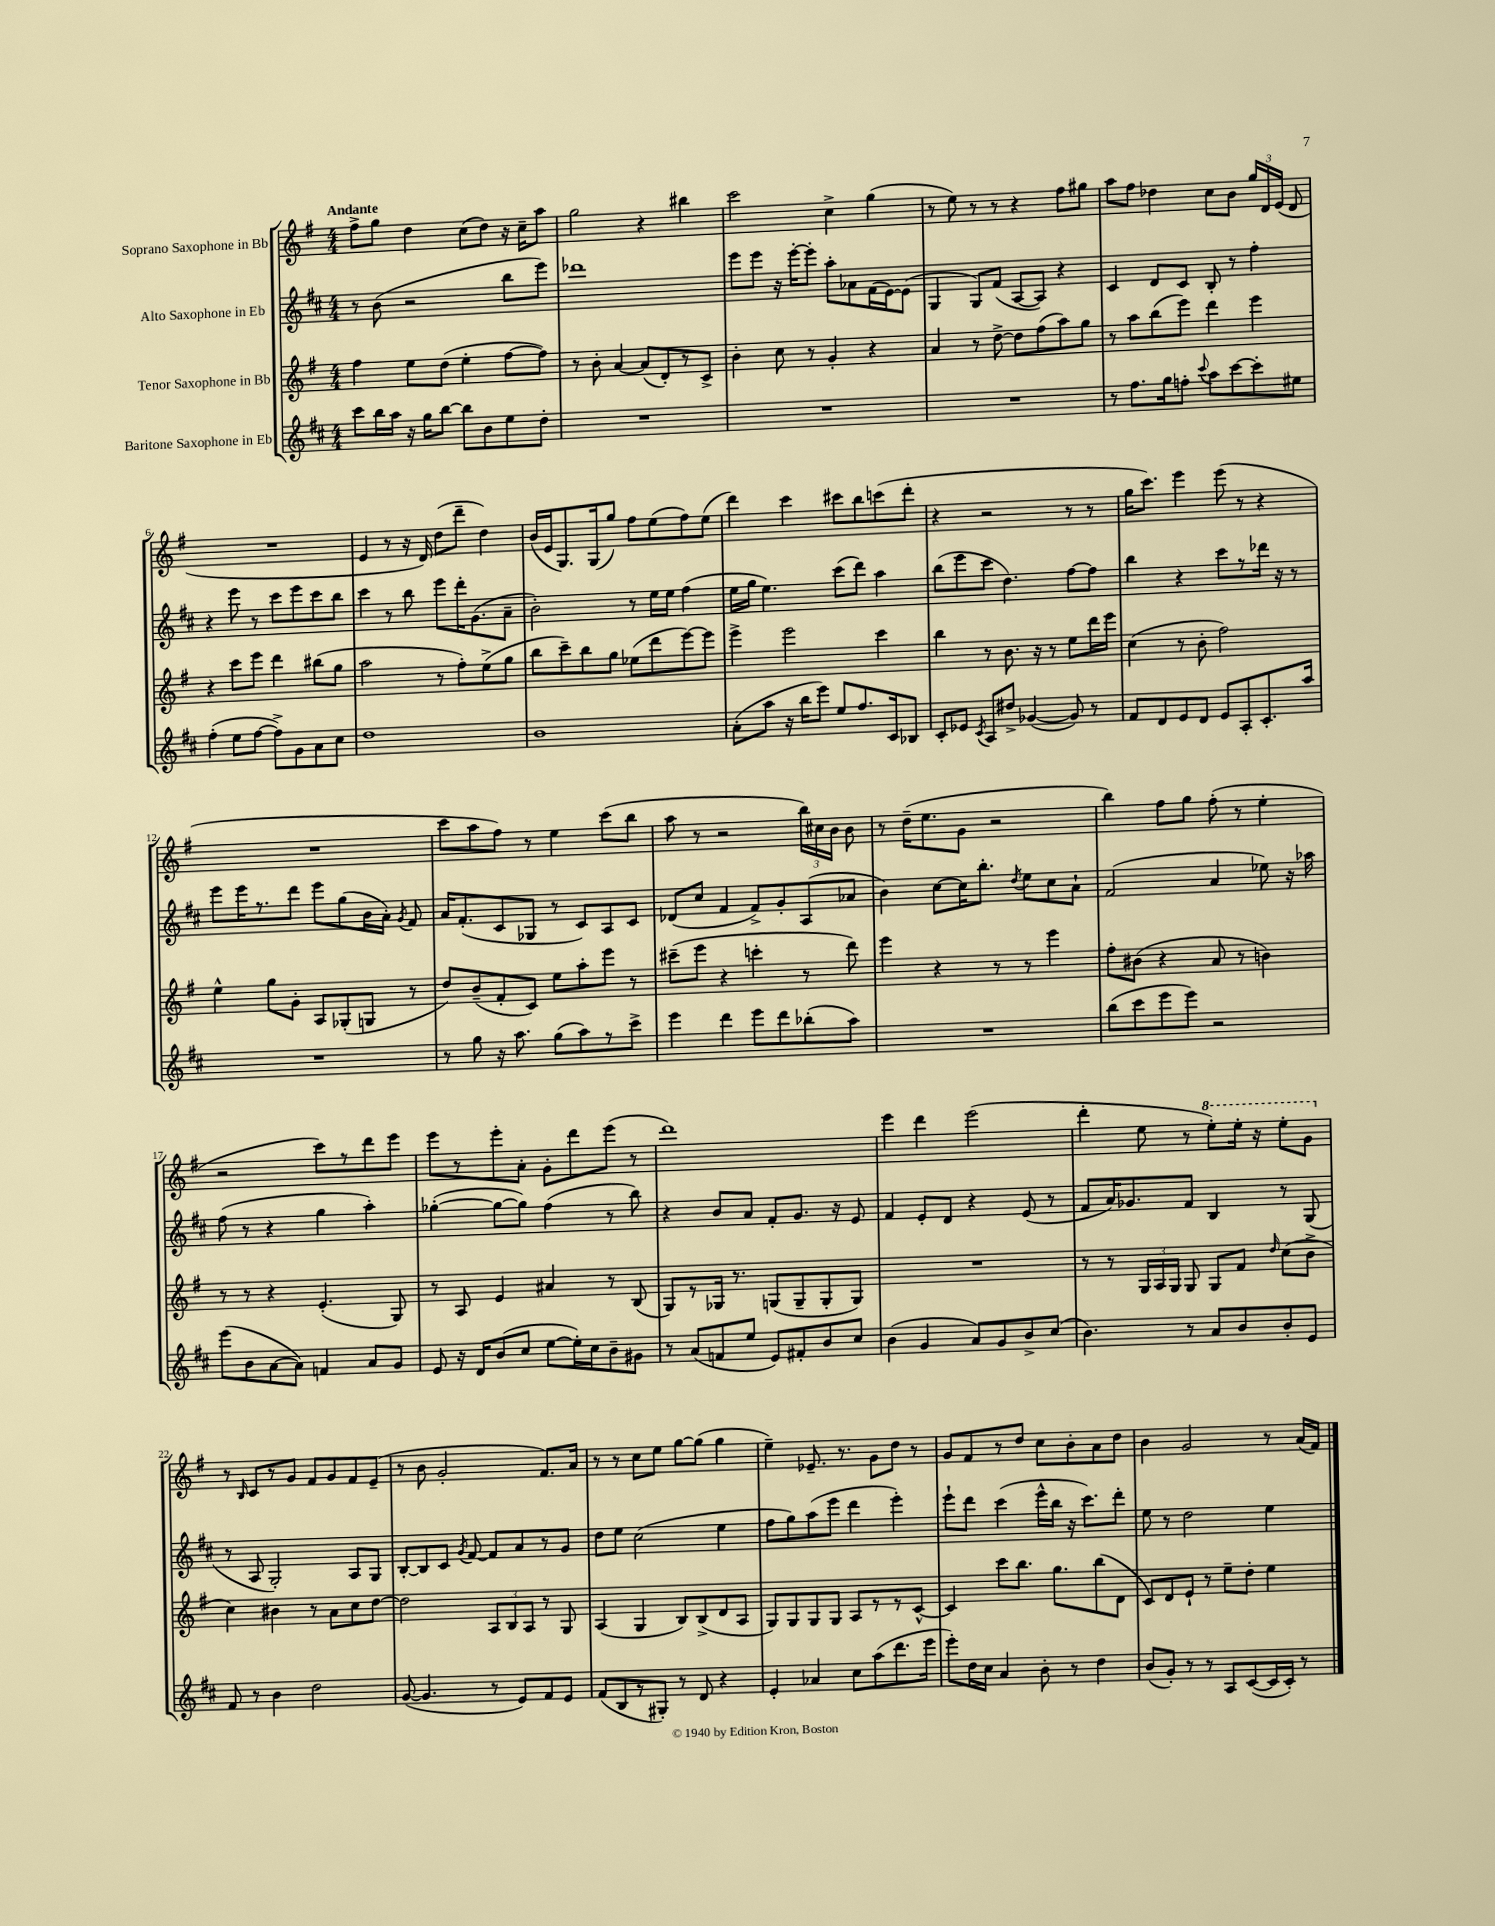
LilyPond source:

<<
\new StaffGroup <<
\new Staff = "s0" \with { instrumentName = "Soprano Saxophone in Bb" } {
    \clef treble \key g \major \numericTimeSignature \time 4/4 \tempo "Andante"
    \autoBeamOff fis''8[-> g''8] d''4 c''8[( d''8]) r16 c''16[-- a''8] |
    g''2 r4 bis''4 |
    c'''2 c''4-> g''4( |
    r8 e''8) r8 r8 r4 fis''8[ gis''8] |
    a''8[ fis''8] des''4 c''8[ b'8] \tuplet 3/2 { g''16[ d'16 e'16]( } d'8 |
    R1 |
    e'4 r8 r16 d'16) d''8[( d'''8]-- d''4) |
    b'16[( e'16 g8.) g16( g''8]) fis''8[ e''8( fis''8) e''8]( |
    d'''4) c'''4 cis'''8[ b''8 c'''8( d'''8]-. |
    r4 r2 r8 r8 |
    g''16[ c'''8.]) e'''4 e'''8( r8 r4 |
    R1 |
    c'''8[ a''8 fis''8]) r8 e''4 c'''8[( b''8] |
    a''8 r8 r2 \tuplet 3/2 { b''16[) cis''16 b'16] } b'8 |
    r8 d''16[--( e''8. g'8] r2 |
    b''4) fis''8[ g''8] fis''8-.( r8 e''4-. |
    r2 c'''8[) r8 d'''8 e'''8] |
    e'''8[ r8 e'''8-. a'8]-. g'8[-. d'''8 e'''8]( r8 |
    d'''1) |
    e'''4 d'''4 e'''2( |
    d'''4-. e''8 r8 \ottava #1 e'''8[-.) e'''16]-. r16 e'''8[-. g''8] \ottava #0 |
    r8 \grace { b16 } c'8[ r8 g'8] fis'8[ g'8 fis'8 e'8]--( |
    r8 b'8 g'2-. fis'8.[) a'16] |
    r8 r8 c''8[ e''8] g''8[~ g''8]( g''4 |
    e''4--) ees'8.-- r8. g'8[ d''8] r8 |
    g'8[ fis'8 r8 d''8] c''8[ b'8-. a'8 d''8] |
    b'4 g'2 r8 a'16[( fis'16]) \bar "|." |
}
\new Staff = "s1" \with { instrumentName = "Alto Saxophone in Eb" } {
    \clef treble \key d \major \numericTimeSignature \time 4/4
    \autoBeamOff r8 b'8( r2 b''8[ e'''8]) |
    des'''1 |
    e'''8[ e'''8] r16 e'''16[~-. e'''8]-. a''8[-. aes'8 fis'16( e'16~) e'8]( |
    g4 g8[) fis'8]( a8[~ a8]) r4 |
    cis'4 d'8[ cis'8] b8-. r8 fis''4-. |
    r4 e'''8 r8 cis'''8[ e'''8 cis'''8 b''8] |
    cis'''4 r8 b''8 e'''8[ d'''16-. g'8.( a'8]-- |
    b'2-.) r8 e''16[ e''16] fis''4( |
    e''16[ g''16] e''4.) cis'''8[( d'''8]) a''4 |
    b''8[( e'''8 cis'''8] d''4.) fis''8[~ fis''8] |
    b''4 r4 cis'''8[ r8 des'''16] r16 r8 |
    e'''8[ e'''16 r8. d'''8] e'''8[ g''8( b'16 a'16]-.) \acciaccatura { g'8 } fis'8 |
    a'16[ fis'8.-.( cis'8 ges8] r8 cis'8[) a8 cis'8] |
    des'8[( cis''8] fis'4 fis'8[->) g'8-. a8( aes'8] |
    b'4) cis''8[~ cis''16 b''8.]-. \acciaccatura { d''8 } e''8[ cis''8 a'8]-! |
    fis'2( a'4 ees''8) r16 aes''16 |
    fis''8( r8 r4 g''4 a''4-.) |
    ges''4~-.( ges''8[~ ges''8]) fis''4( r8 b''8) |
    r4 b'8[ a'8] fis'8[-. g'8.] r16 e'8 |
    fis'4 e'8[-. d'8] r4 e'8( r8 |
    fis'8[ a'16) ges'8. fis'8] b4 r8 g8( |
    r8 a8 g2-.) a8[ g8] |
    b8[~-. b8 cis'8] \acciaccatura { g'8 } fis'8~ fis'8[ a'8 r8 g'8] |
    d''8[ e''8] cis''2( e''4 |
    fis''8[ g''8) a''8( e'''8] d'''4 e'''4-.) |
    e'''8[-! d'''8] cis'''4( e'''16[-^ b''16] r16 cis'''8.[) d'''8]-. |
    e''8 r8 d''2 e''4 \bar "|." |
}
\new Staff = "s2" \with { instrumentName = "Tenor Saxophone in Bb" } {
    \clef treble \key g \major \numericTimeSignature \time 4/4
    \autoBeamOff fis''4 e''8[ d''8]( e''4-. fis''8[~ fis''8]) |
    r8 b'8-. a'4~ a'8[( d'8-.) r8 c'8]-> |
    b'4-. c''8 r8 g'4-. r4 |
    a'4 r8 d''8~-> d''8[ fis''8( a''8) g''8] |
    r8 a''8[ b''8( e'''8]) d'''4 e'''4 |
    r4 c'''8[ e'''8] d'''4 bis''8[( g''8] |
    a''2 r8 fis''8[-.) e''8->( g''8] |
    b''8[ c'''8--) b''8 g''8] ees''8[( d'''8 e'''8~) e'''8] |
    e'''4-> e'''2 c'''4 |
    b''4 r8 b'8. r16 r8 e''8[ d'''16 e'''16] |
    c''4( r8 b'8-. fis''2) |
    e''4-^ g''8[ g'8]-. a8[ ges8-.( g8] r8 |
    d''8[) b'8--( fis'8-. c'8]) e''8[ a''8-. e'''8] r8 |
    cis'''8[--( e'''8] r4 c'''4-. r8 d'''8) |
    e'''4 r4 r8 r8 e'''4 |
    fis''8[-. bis'8]( r4 a'8 r8 b'4) |
    r8 r8 r4 e'4.-.( g8) |
    r8 a8 e'4 ais'4 r8 b8( |
    g8[) r8 ges16] r8. g8[( g8-- g8-. g8]) |
    R1 |
    r8 r8 \tuplet 3/2 { g16[ a16 g16] } g8 g8[ fis'8] \grace { d''16 } c''8[( b'8]-> |
    c''4) bis'4 r8 a'8[ c''8 d''8]~ |
    d''2 \tuplet 3/2 { a8[ b8 a8] } r8 g8 |
    a4( g4 b8[) b8->( d'8 a8] |
    g8[) g8 g8 g8] a8[ r8 r8 c'8]~-^ |
    c'4 c'''8[ b''8.] g''8.[ b''8( d'8] |
    c'8[) d'8 e'8]-! r8 e''8[-- d''8]-. e''4 \bar "|." |
}
\new Staff = "s3" \with { instrumentName = "Baritone Saxophone in Eb" } {
    \clef treble \key d \major \numericTimeSignature \time 4/4
    \autoBeamOff cis'''8[ b''16 a''16] r16 g''16[ b''8]~ b''8[ b'8 e''8 d''8]-. |
    R1 |
    R1 |
    R1 |
    r8 fis''8.[ g''16 f''8]-. \appoggiatura { cis'''8 } a''8[ cis'''8~ cis'''8-. eis''8] |
    fis''4-.( e''8[ fis''8]~ fis''8[->) g'8 a'8 cis''8] |
    d''1 |
    b'1 |
    a'8[-.( a''8] r16 b''16[ e'''8]) e''8[ fis''8. cis'16 bes8] |
    cis'8[-. ees'8] \acciaccatura { cis'8 } a8[ dis''8]-> ges'4~( ges'8) r8 |
    fis'8[ d'8 e'8 d'8] e'8[ a8-. cis'8.-. a''16] |
    R1 |
    r8 g''8 r16 a''8. g''8[( a''8) r8 cis'''8]-> |
    e'''4 d'''4 e'''8[ d'''8 bes''8-.( a''8]) |
    R1 |
    b''8[( cis'''8 e'''8 e'''8]) r2 |
    e'''8[( b'8 a'8~ a'8]) f'4 a'8[ g'8] |
    e'8 r16 d'16[ b'8( cis''8] e''8[~ e''16-.) cis''16 b'8-- gis'8] |
    r8 a'8[( f'8 e''8] e'8[) fis'8-. b'8 cis''8] |
    b'4( g'4 a'8[) g'8 b'8-> cis''8]( |
    b'4.) r8 a'8[ b'8 b'8-. e'8] |
    fis'8 r8 b'4 d''2 |
    g'8~( g'4. r8 e'8[) fis'8 e'8] |
    fis'8[( b8 r8 gis8]-.) r8 d'8 r4 |
    e'4-. aes'4 cis''8[ a''8( d'''8. e'''16] |
    e'''8[-.) d''16 cis''16] a'4 b'8-. r8 d''4 |
    b'8[( g'8]-.) r8 r8 a8[ cis'8~( cis'16 cis'16]-.) r8 \bar "|." |
}
>>
>>
